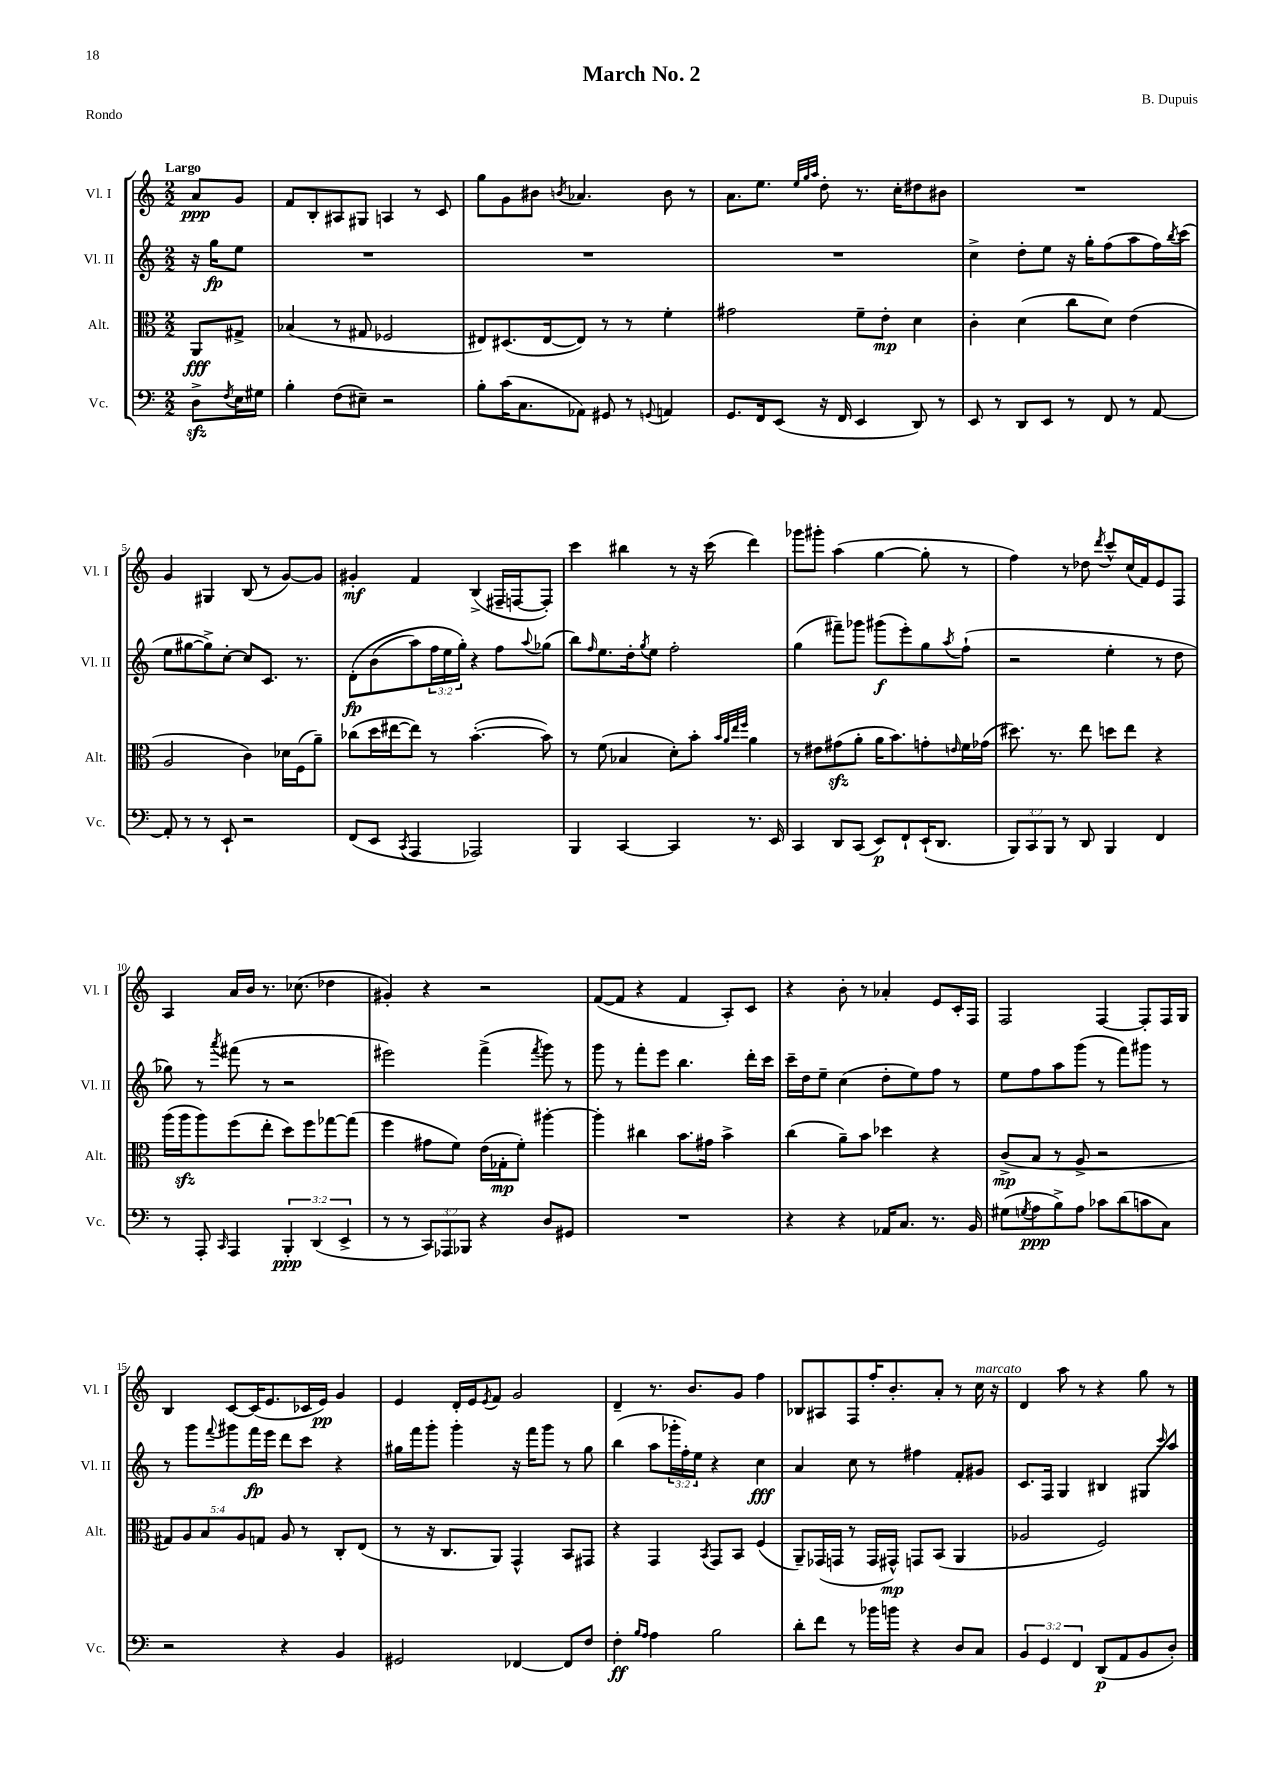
\header { title = "March No. 2" composer = "B. Dupuis" piece = "Rondo" }
<<
\new StaffGroup <<
\new Staff = "s0" \with { instrumentName = "Vl. I" shortInstrumentName = "Vl. I" } {
    \clef treble \key c \major \numericTimeSignature \time 2/2 \partial 4 \tempo "Largo"
    a'8\ppp g'8 |
    f'8 b8-. ais8 gis8 a4 r8 c'8 |
    g''8 g'8 bis'8 \acciaccatura { b'8 } aes'4. b'8 r8 |
    a'8. e''8. \grace { e''32 g''32 a''32 } d''8-. r8. c''16-. dis''8 bis'8 |
    R1 |
    g'4 gis4 b8( r8 g'8~) g'8 |
    gis'4-.\mf f'4 b4->( fis16-- f16~ f8-.) |
    c'''4 bis''4 r8 r16 c'''16( d'''4) |
    ges'''8 gis'''8-. a''4( g''4~ g''8-. r8 |
    f''4) r8 des''8 \acciaccatura { d'''8 } c'''8-^ c''16( f'16) e'8 f8 |
    a4 a'16 b'16 r8. ces''8.( des''4 |
    gis'4-.) r4 r2 |
    f'8~( f'8 r4 f'4 a8-.) c'8 |
    r4 b'8-. r8 aes'4-. e'8 c'16-. f16 |
    f2 f4~ f8-. f16 g16 |
    b4 c'8~ c'16( e'8. ces'16 e'16\pp) g'4 |
    e'4 d'16-. e'16 \acciaccatura { e'8 } f'8 g'2 |
    d'4-- r8. b'8. g'8 f''4 |
    bes8 ais8 f8 f''16-. b'8.-. a'8-. r8 c''16^\markup { \italic "marcato" } r16 |
    d'4 a''8 r8 r4 g''8 r8 \bar "|." |
}
\new Staff = "s1" \with { instrumentName = "Vl. II" shortInstrumentName = "Vl. II" } {
    \clef treble \key c \major \numericTimeSignature \time 2/2 \override Staff.TupletNumber.text = #tuplet-number::calc-fraction-text \partial 4
    r16 g''16\fp e''8 |
    R1 |
    R1 |
    R1 |
    c''4-> d''8-. e''8 r16 g''16-. f''8( a''8 f''16) \acciaccatura { b''8 } c'''16( |
    e''8 gis''8~ gis''8->) c''8~-. c''8 c'8. r8. |
    d'8-.\fp\( b'8( a''8) \tuplet 3/2 { f''16 e''16 g''16-.\) } r4 f''8 \appoggiatura { a''8 } ges''8( |
    b''8) \grace { f''16 } e''8. d''16-. \acciaccatura { g''8 } e''8 f''2-. |
    g''4( fis'''8--) ges'''8 gis'''8\f( e'''8-.) g''8 \acciaccatura { a''8 } f''8-!( |
    r2 e''4-. r8 d''8 |
    ges''8) r8 \acciaccatura { a'''8 } fis'''8( r8 r2 |
    eis'''2) f'''4->( \acciaccatura { f'''8 } g'''8) r8 |
    g'''8 r8 f'''8-. e'''8 b''4. d'''16-. c'''16 |
    c'''16-- d''16 e''8-- c''4( d''8-. e''8) f''8 r8 |
    e''8 f''8 a''8 g'''8( r8 f'''8) gis'''8 r8 |
    r8 g'''8 \appoggiatura { f'''8 } gis'''8 f'''16\fp e'''16 d'''8 c'''8 r4 |
    gis''16 f'''16 g'''8-. g'''4-. r16 f'''16 g'''8 r8 gis''8 |
    b''4( a''8 \tuplet 3/2 { ges'''16-. f''16-.) e''16 } r4 c''4\fff |
    a'4 c''8 r8 fis''4 f'8-. gis'8 |
    c'8. f16 g4 bis4 gis8 \grace { c'''16 } a''8 \bar "|." |
}
\new Staff = "s2" \with { instrumentName = "Alt." shortInstrumentName = "Alt." } {
    \clef alto \key c \major \numericTimeSignature \time 2/2 \override Staff.TupletNumber.text = #tuplet-number::calc-fraction-text \partial 4
    a,8\fff gis8-> |
    bes4( r8 gis8 fes2 |
    eis8) dis8.( eis16~ eis8) r8 r8 f'4-. |
    gis'2 f'8-- e'8-.\mp d'4 |
    c'4-. d'4( c''8 d'8) e'4( |
    a2 c'4) des'16 f16( a'8--) |
    ces''8( d''16 eis''16~ eis''8) r8 b'4.~-.( b'8) |
    r8 f'8( bes4 d'8-.) b'8-. \grace { b'32 a'32 e''32 f''32 } a'4 |
    r8 eis'8 gis'8\sfz( a'8-. a'16 b'8.) g'8-. \grace { e'16 } f'16 ges'16( |
    dis''8.) r8. e''8 d''8 e''8 r4 |
    a''16( a''16\sfz a''8) f''8( e''8-. d''8) f''8 ges''8~ ges''8( |
    f''4 gis'8 f'8) e'16( ges16-.\mp f'8-.) ais''4~-. |
    ais''4-. cis''4 b'8. gis'16 b'4-> |
    c''4( a'8--) b'8 des''4 r4 |
    c'8->\mp( b8 r8 a8-> r2 |
    \tuplet 5/4 { gis8) a8 b8 a8 g8 } a8 r8 c8-. e8( |
    r8 r16 c8. a,8) g,4-^ b,8 gis,8 |
    r4 g,4 \acciaccatura { b,8 } g,8 b,8 f4( |
    a,8--) ges,16( g,16 r8 g,16 gis,16-^\mp) g,8 b,8( a,4 |
    aes2 f2) \bar "|." |
}
\new Staff = "s3" \with { instrumentName = "Vc." shortInstrumentName = "Vc." } {
    \clef bass \key c \major \numericTimeSignature \time 2/2 \override Staff.TupletNumber.text = #tuplet-number::calc-fraction-text \partial 4
    d8->\sfz \acciaccatura { f8 } e16 gis16 |
    b4-. f8( eis8--) r2 |
    b8-. c'16( c8. aes,8) gis,8 r8 \appoggiatura { g,8 } a,4 |
    g,8. f,16 e,8( r16 f,16 e,4 d,8) r8 |
    e,8 r8 d,8 e,8 r8 f,8 r8 a,8~ |
    a,8-. r8 r8 e,8-! r2 |
    f,8( e,8 \acciaccatura { c,8 } a,,4 aes,,2) |
    b,,4 c,4~ c,4 r8. e,16 |
    c,4 d,8 c,8( e,8\p) f,8-! e,16-!( d,8. |
    \tuplet 3/2 { b,,8) c,8 b,,8 } r8 d,8 b,,4 f,4 |
    r8 a,,8-. \grace { c,16 } a,,4 \tuplet 3/2 { b,,4-.\ppp d,4( e,4-> } |
    r8 r8 \tuplet 3/2 { c,8) aes,,8 bes,,8 } r4 d8 gis,8 |
    R1 |
    r4 r4 aes,16 c8. r8. b,16 |
    gis8( \acciaccatura { g8 } a8\ppp b8->) a8 ces'8 d'8( c'8 c8) |
    r2 r4 b,4 |
    gis,2 fes,4~ fes,8 f8 |
    f4-.\ff \grace { b16 a16 } a4 b2 |
    d'8-. f'8 r8 bes'16 b'16 r4 d8 c8 |
    \tuplet 3/2 { b,4 g,4 f,4 } d,8\p( a,8 b,8 d8-.) \bar "|." |
}
>>
>>
